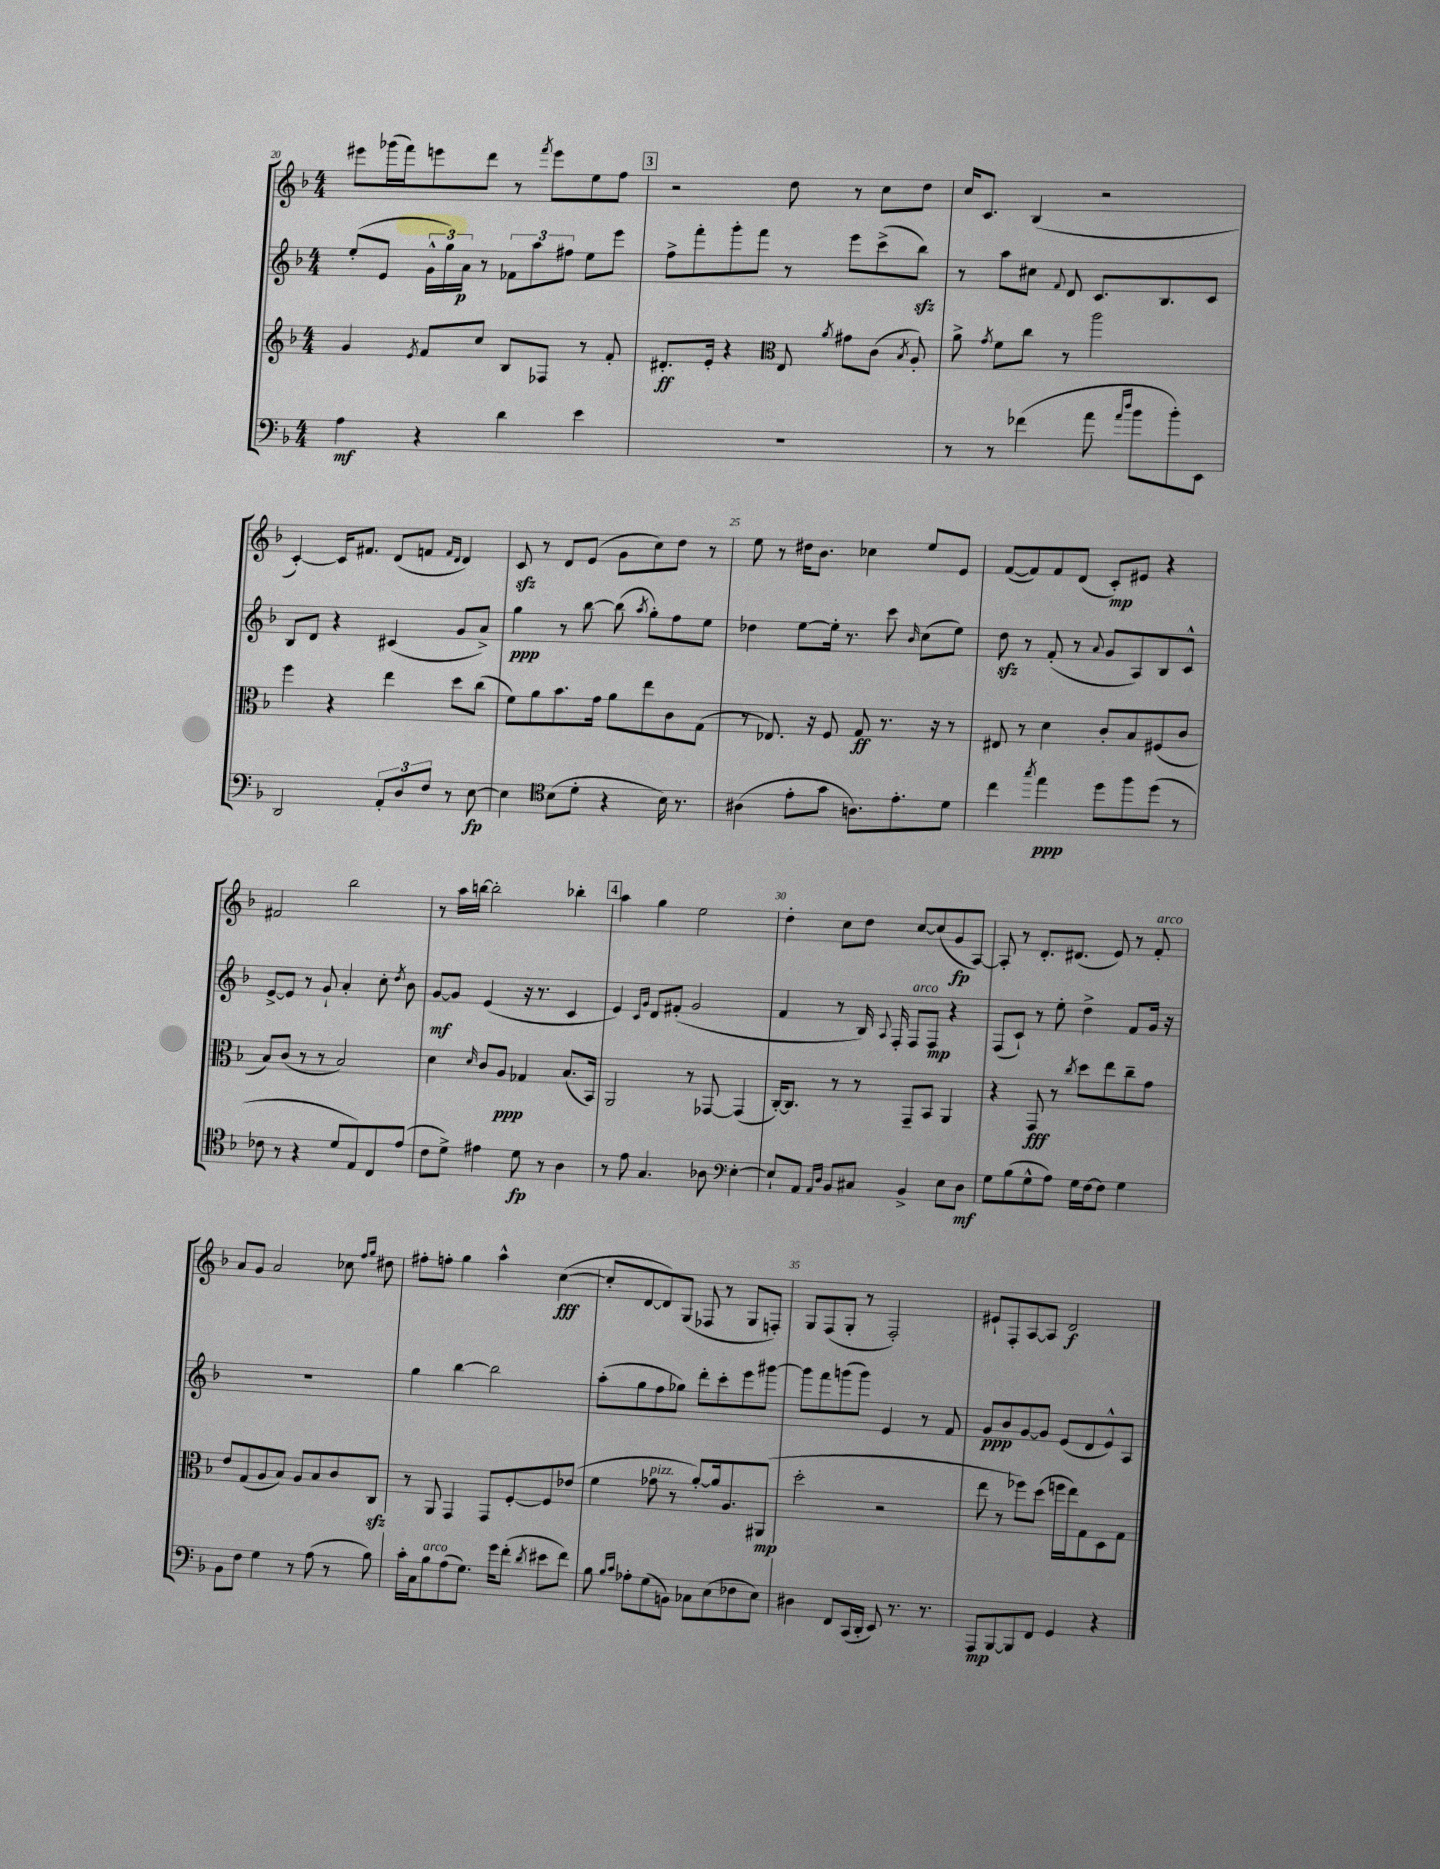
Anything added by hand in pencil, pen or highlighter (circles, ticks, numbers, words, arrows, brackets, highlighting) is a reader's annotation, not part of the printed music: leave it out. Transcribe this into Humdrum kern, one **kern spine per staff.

**kern	**kern	**kern	**kern
*staff4	*staff3	*staff2	*staff1
*clefF4	*clefG2	*clefG2	*clefG2
*k[b-]	*k[b-]	*k[b-]	*k[b-]
*M4/4	*M4/4	*M4/4	*M4/4
4A	4g	(8ee'	8eee#
.	.	8e	(16ggg-
.	.	.	16fff)
.	8qe	.	.
4r	8f	24g^^	8eee
.	.	24gg)	.
.	.	24a	.
.	8cc	8r	8ddd
4d	8B-	12f-	8r
.	.	12aa	.
.	.	.	8qfff
.	8F-	.	8eee
.	.	12ff#	.
4e	8r	8ee	8ee
.	8f'	8eee	8ff
=	=	=	=
1r	8.d#'	8ff^	2r
.	.	8fff'	.
.	16e'	.	.
.	4r	8ggg'	.
.	.	8fff	.
*	*clefC3	*	*
.	8E	8r	8dd
.	8qa	.	.
.	8g#	8eee	8r
.	(8c	(8ccc^	8cc
.	8qB-	.	.
.	8A')	8bb-)	8dd
=	=	=	=
8r	8a^	8r	16cc
.	.	.	8.c
.	8qg	.	.
8r	8f	8aa	.
(4f-	8cc	8cc#	(4B-
.	.	8qqf	.
.	8r	8d	.
8a	2aa	8.c	2r
16qqa	.	.	.
16qqdd	.	.	.
8b-	.	.	.
.	.	8.B-	.
8b-')	.	.	.
8EE	.	8c	.
=	=	=	=
2DD	4ff	8B-	[4c')
.	.	8d	.
.	4r	4r	16c]
.	.	.	8.f#
12AA'	4ee	(4c#	(8d
12D	.	.	.
.	.	.	8f
12F	.	.	.
.	.	.	16qqf
.	.	.	16qqd
8r	8dd	8g	4d)
[8E	(8cc	8a^)	.
=	=	=	=
4E]	8f)	4gg	8c
.	8a	.	8r
*clefC4	*	*	*
(8B-	8.b-	8r	8d
8d'	.	[8bb-	(8e
.	16g	.	.
4r	8a	(8bb-]	8g
.	.	8qaa	.
.	8ee	8gg')	8cc)
16B-)	8c	8ff	8dd
8.r	.	.	.
.	(8G	8ee	8r
=	=	=	=
(4A#	8r	4dd-	8ee
.	8.E-)	.	8r
8e'	.	[8ee	16dd#
.	16r	.	8.b-
8g	8F	16ee']	.
.	.	8.r	.
8.A)	8G	.	4cc-
.	8.r	8ccc	.
8.e'	.	.	.
.	.	16qqb-	.
.	.	(8cc	8ee
.	16r	.	.
8d	8r	8ee)	8e
=	=	=	=
4cc	8E#	8dd	([8f
.	8r	8r	8f])
8qgg	.	.	.
4ee	4d	(8f'	8f
.	.	8r	(8d
.	.	8qqa	.
8dd	8c'	8g	8c')
8ff	8B-	8A)	8e#
(8dd	(8F#	8B-	4r
8r	8c	8c^^	.
=	=	=	=
8c-	8B-)	[8e^	2f#
8r	(8c	8e]	.
4r	8r	8r	.
.	8r	8g`	.
8d	2B-)	4a'	2bb-
8E)	.	.	.
8C	.	8cc'	.
.	.	8qdd	.
(8e	.	8b-	.
=	=	=	=
8c	4d	[8g	8r
8d^)	.	8g]	16aa
.	.	.	[16bb
.	16qqd	.	.
4e#	8c	(4e	2bb']
.	8A	.	.
8d	4G-	16r	.
.	.	8.r	.
8r	.	.	.
4A	(8.B-	4c	4bb-'
.	16BB-)	.	.
=	=	=	=
8r	2AA	4e)	4aa
8e	.	.	.
.	.	16qqc	.
.	.	16qqg	.
4.G	.	8d	4gg
.	.	(8f#'	.
.	8r	2g	2ee
8A-	[8GG-	.	.
*clefF4	*	*	*
[4E'	(4GG-]	.	.
=	=	=	=
8E`]	[16C')	4f	4dd'
.	8.C]	.	.
8AA	.	.	.
16qqAA	.	.	.
16qqD	.	.	.
8BB-	8r	8r	8cc
8C#	8r	16B-)	8dd
.	.	8qqA	.
.	.	16F'	.
4BB-^	8GG~	8F	[8cc
.	8BB-	8F	(8cc]
8E	4AA	4r	8g
8D	.	.	[8A)
=	=	=	=
8G	4r	(8F	8A']
(8B-	.	8c`)	8r
8G^^	8GG	8r	8.d'
8A)	8r	8ee'	.
.	.	.	(8.d#
.	8qcc	.	.
16G	8dd	4dd^	.
[16F	.	.	.
8F]	8ee	.	8e)
4G	8cc~	8f	8r
.	8g	16g	8f'
.	.	16r	.
=	=	=	=
8BB-	8e	1r	8a
8F	(8G	.	8g
4G	8A	.	2a
.	8B-)	.	.
8r	8A	.	.
(8A	8B-	.	.
8r	8c	.	8cc-
.	.	.	16qqff
.	.	.	16qqgg
8B-)	8C	.	8dd#
=	=	=	=
16c'	8r	4gg	8ff#'
16C	.	.	.
8B-	8AA	.	8ff'
(8A	4GG	[4bb-	4gg
8.G)	.	.	.
.	8GG	2bb-]	4aa^^
16g	.	.	.
(8f'	[8F'	.	.
8qd	.	.	.
8e#	8F]	.	([4cc
8f)	(8e-	.	.
=	=	=	=
8B-	4f	(8aa'	8cc']
16qqB-	.	.	.
16qqc	.	.	.
8A-'	.	8gg	[8d
(8G	8g-	8ff	8d])
8BB)	8r	8gg-)	(8G
8C-	[8a')	8ddd'	8F-
(8E	16a]	8ccc'	8r
.	8.A	.	.
8F-	.	8eee	8G
8E)	(8AA#	[8ggg#	8F')
=	=	=	=
4D#	2dd'	8ggg#]	8G
.	.	8fff	(8F
8FF	.	(8ggg	8G'
(16CC	.	8ggg)	8r
16DD'	.	.	.
8EE)	2r	4e	2F')
8.r	.	.	.
.	.	8r	.
8.r	.	.	.
.	.	8f	.
=	=	=	=
8AAA	8ee	8g	8e#`
[8BBB-	8r	8b-	8F'
8BBB-]	8ff-)	[8g	[8A
8FF	(8dd	8g]	8A]
4GG	16ff	(8e	2d
.	16ee)	.	.
.	8G	8d	.
4r	8D	8e^^)	.
.	8G	8A	.
==	==	==	==
*-	*-	*-	*-
